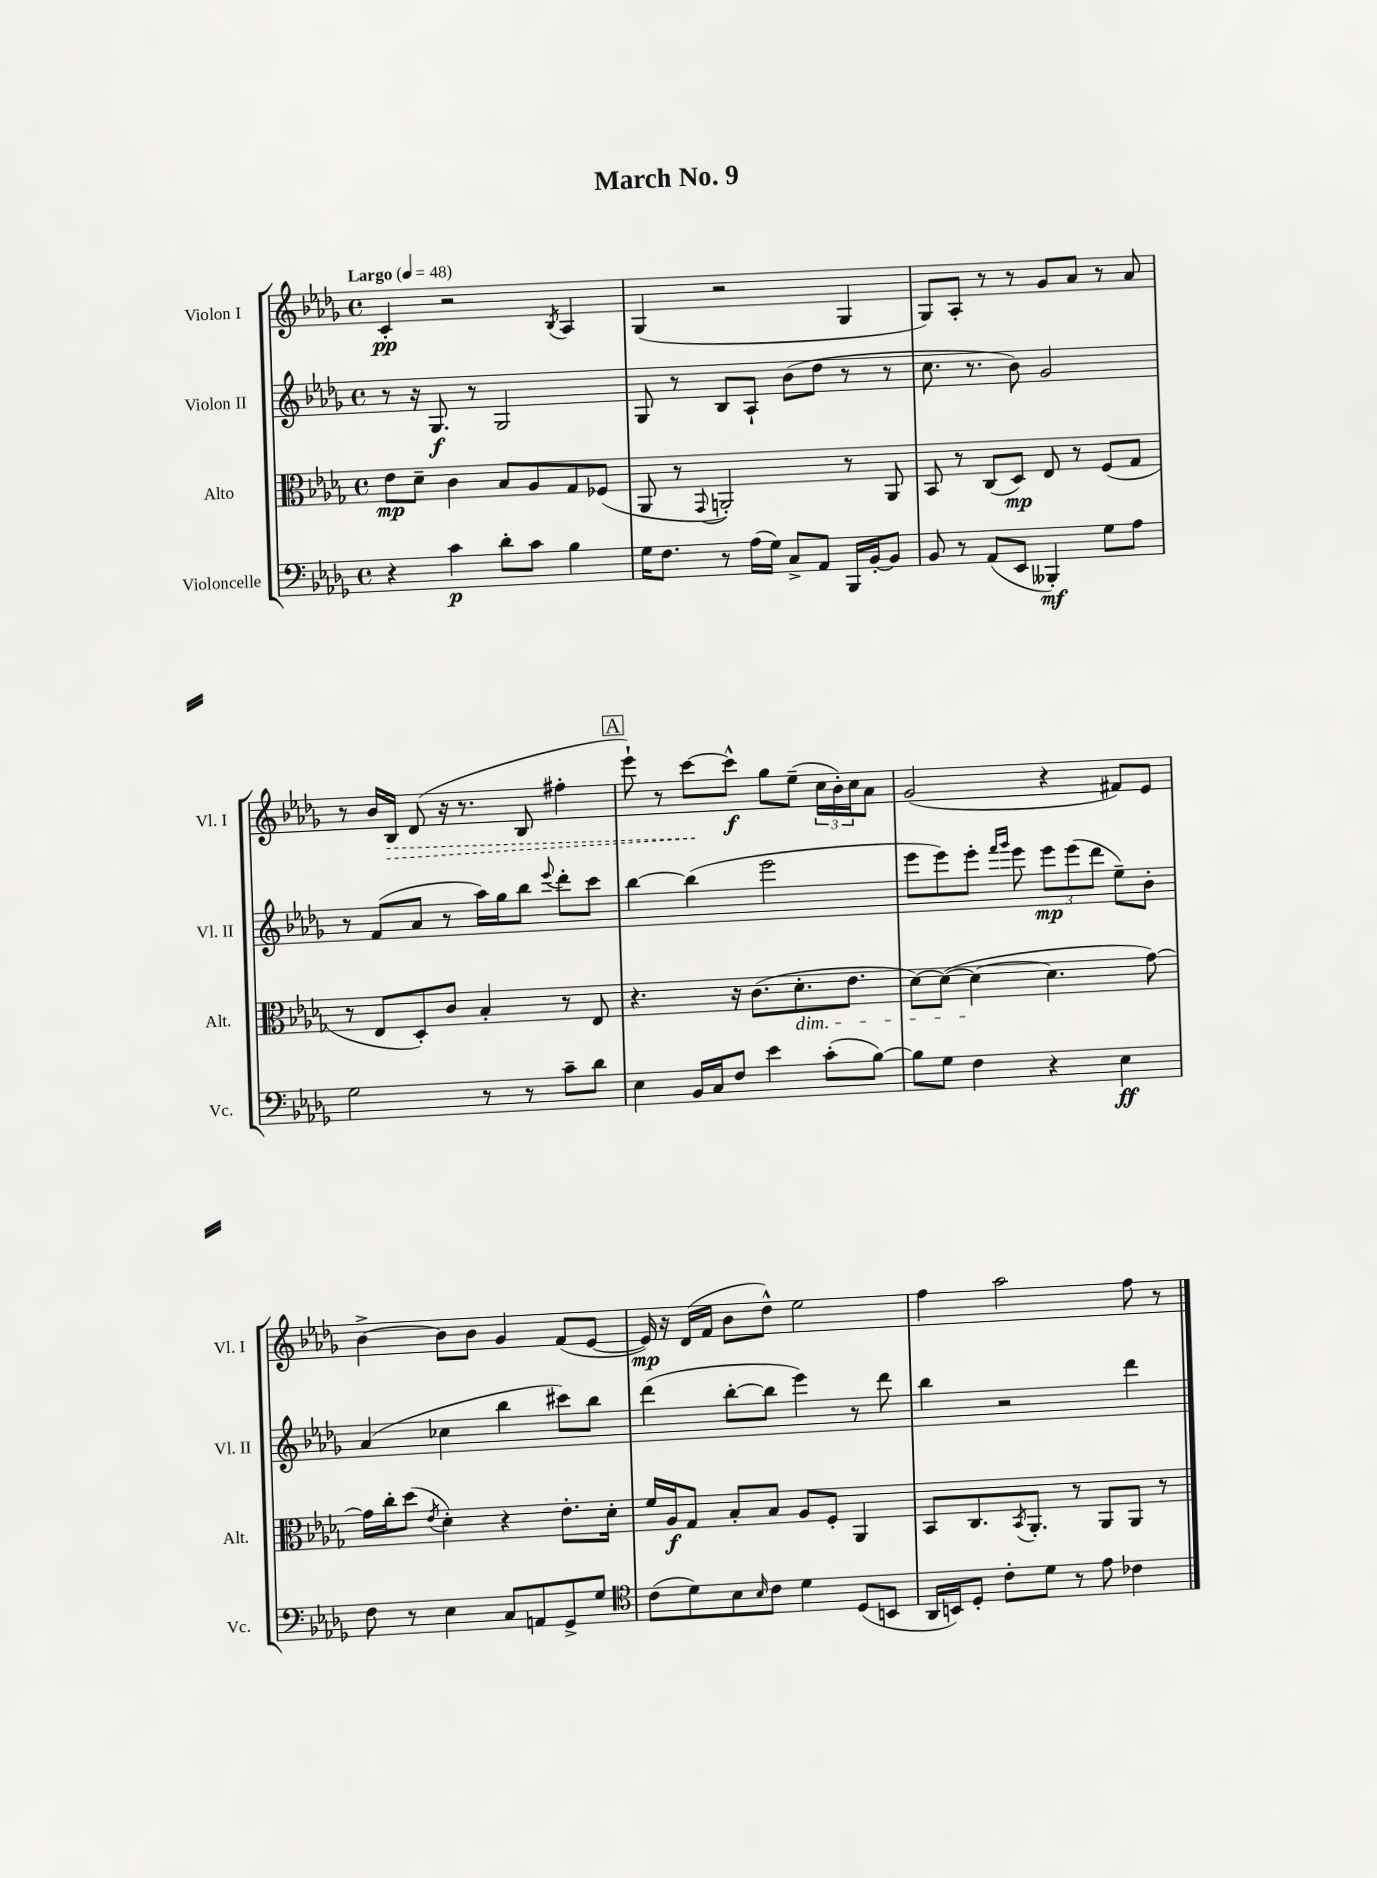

**kern	**kern	**kern	**kern
*staff4	*staff3	*staff2	*staff1
*clefF4	*clefC3	*clefG2	*clefG2
*k[b-e-a-d-g-]	*k[b-e-a-d-g-]	*k[b-e-a-d-g-]	*k[b-e-a-d-g-]
*M4/4	*M4/4	*M4/4	*M4/4
*met(c)	*met(c)	*met(c)	*met(c)
*MM48	*MM48	*MM48	*MM48
4r	8e-	8r	4c'
.	8d-~	16r	.
.	.	8.G-	.
4c	4c	.	2r
.	.	8r	.
8d-'	8B-	2G-	.
8c	8A-	.	.
.	.	.	8qB-
4B-	8G-	.	4A-
.	(8F-	.	.
=	=	=	=
16G-	8AA-	8G-	(4G-
8.F	.	.	.
.	8r	8r	.
.	8qqGG-	.	.
8r	2AA')	8B-	2r
(16A-	.	8A-`	.
16G-)	.	.	.
8C^	.	(8b-	.
8AA-	.	8dd-	.
16BBB-	8r	8r	4G-
[16BB-'	.	.	.
8BB-]	8AA	8r	.
=	=	=	=
8BB-	8BB-	8.cc	8G-)
8r	8r	.	8A-'
.	.	8.r	.
(8AA-	(8C	.	8r
8EE-	8D-)	8b-)	8r
4BBB--')	8E-	2g-	8g-
.	8r	.	8a-
8G-	(8F	.	8r
8A-	8G-	.	8a-
=	=	=	=
2G-	8r	8r	8r
.	8E-	(8f	16b-
.	.	.	16B-
.	8D-')	8a-	(8d-
.	8c	8r	16r
.	.	.	8.r
8r	4B-'	16aa-)	.
.	.	16gg-	.
8r	.	8bb-	8B-
.	.	8qqeee-	.
8c~	8r	8ddd-'	4ff#'
8d-	8E-	8ccc	.
=	=	=	=
4E-	4.r	[4bb-	8eee-`)
.	.	.	8r
16BB-	.	(4bb-]	[8ccc
16C	.	.	.
8F	16r	.	8ccc^^]
.	(8.c	.	.
4e-	.	2eee-	8gg-
.	8.d-'	.	(8ee-~
(8c'	.	.	24cc
.	.	.	24b-')
.	8.e-	.	.
.	.	.	24cc
[8B-)	.	.	8a-
=	=	=	=
8B-]	[8d-)	8eee-	(2g-
8G-	(8d-_	8eee-)	.
4F	4d-_	8eee-'	.
.	.	16qqfff	.
.	.	16qqggg-	.
.	.	8eee-	.
4r	4.d-]	12eee-	4r
.	.	(12eee-	.
.	.	12ddd-	.
4E-	.	8ee-~)	8f#)
.	[8g-)	8b-'	8e-
=	=	=	=
8F	16g-]	(4a-	[4b-^
.	16cc'	.	.
8r	(8dd-	.	.
.	8qe-	.	.
4E-	4d-')	4cc-	8b-]
.	.	.	8b-
8C	4r	4bb-	4g-
8AA	.	.	.
8GG-^	8.e-'	8ccc#)	(8f
8G-	.	8bb-	[8e-
.	16d-'	.	.
=	=	=	=
*clefC4	*	*	*
(8c	16f	(4ddd-	16e-])
.	16A-	.	16r
8d-)	8G-	.	(16d-
.	.	.	16f
8B-	8B-'	[8bb-'	8b-
16qqB-	.	.	.
8c	8B-	8bb-]	8dd-^^)
4d-	8A-	4eee-)	2ee-
.	8F'	.	.
(8D-	4AA-	8r	.
8BB	.	8ddd-	.
=	=	=	=
16AA-	8BB-	4bb-	4ff
16BB)	.	.	.
8D-'	8.C	.	.
8c'	.	2r	2aa-
.	8qBB-	.	.
.	8.AA-'	.	.
8d-	.	.	.
8r	8r	.	.
8e-	8AA-	.	.
4c-	8AA-	4ddd-	8ff
.	8r	.	8r
==	==	==	==
*-	*-	*-	*-
